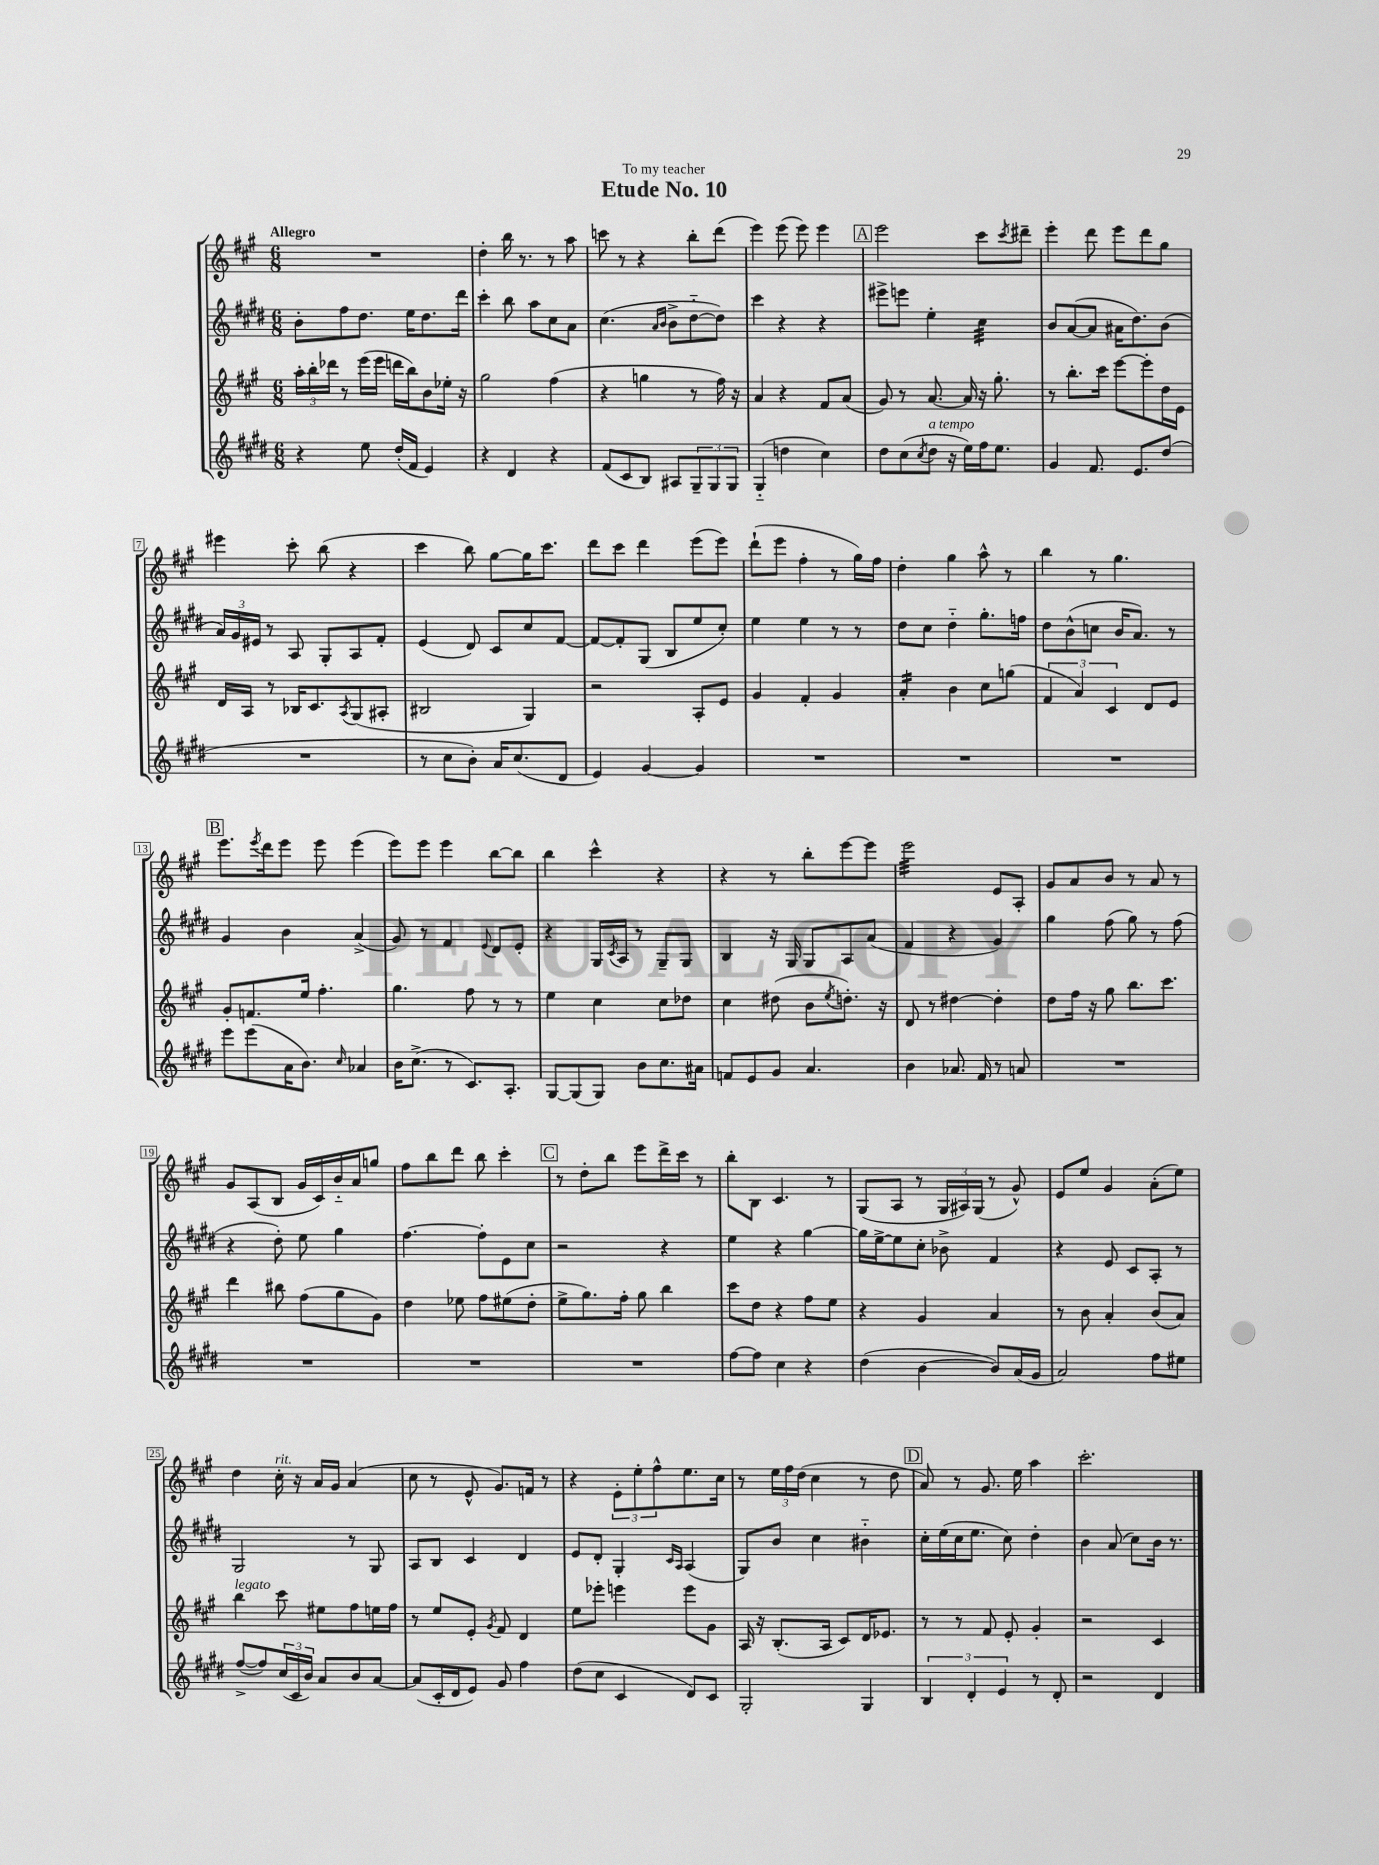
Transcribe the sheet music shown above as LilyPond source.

\header { title = "Etude No. 10" dedication = "To my teacher" }
<<
\new StaffGroup <<
\new Staff = "s0" {
    \clef treble \key a \major \numericTimeSignature \time 6/8 \tempo "Allegro"
    R2. |
    d''4-. b''16 r8. r8 a''8 |
    c'''8 r8 r4 b''8-. d'''8( |
    e'''4) e'''8( e'''8) e'''4 |
    \mark \markup { \box "A" } e'''2 cis'''8 \acciaccatura { cis'''8 } dis'''8-- |
    e'''4-. d'''8 e'''8 d'''8 gis''8 |
    eis'''4 cis'''8-. b''8( r4 |
    cis'''4 b''8) gis''8~ gis''16 cis'''8. |
    d'''8 cis'''8 d'''4 e'''8( e'''8) |
    d'''8-!( e'''8 fis''4-. r8 gis''16) fis''16 |
    d''4-. gis''4 a''8-^ r8 |
    b''4 r8 gis''4. |
    \mark \markup { \box "B" } e'''8. \acciaccatura { e'''8 } d'''16 e'''8 e'''8 e'''4( |
    e'''8) e'''8 e'''4 b''8~ b''8 |
    b''4 cis'''4-^ r4 |
    r4 r8 b''8-. e'''8~ e'''8 |
    e'''2:32 e'8 a8-. |
    gis'8 a'8 b'8 r8 a'8 r8 |
    gis'8 a8( b8 gis'16 cis'16) b'16-_ a'16 g''8 |
    fis''8 b''8 d'''8 b''8 cis'''4-. |
    \mark \markup { \box "C" } r8 d''8-. b''8 e'''8 d'''16-> cis'''16 r8 |
    b''8-. b8 cis'4. r8 |
    gis8( a8 r8 \tuplet 3/2 { gis16 ais16) gis16( } r8 gis'8-^) |
    e'8 e''8 gis'4 a'8-.( e''8) |
    d''4 cis''16-.^\markup { \italic "rit." } r16 a'16 gis'16 a'4( |
    cis''8 r8 e'8-^ gis'8.) f'16 r8 |
    r4 \tuplet 3/2 { e'8-. e''8-. fis''8-^ } e''8. cis''16 |
    r8 \tuplet 3/2 { e''16 fis''16 d''16( } cis''4 r8 d''8 |
    \mark \markup { \box "D" } a'8) r8 gis'8. e''16 a''4 |
    cis'''2.-. \bar "|." |
}
\new Staff = "s1" {
    \clef treble \key e \major \numericTimeSignature \time 6/8
    b'8-. fis''8 dis''8. e''16 dis''8. dis'''16 |
    cis'''4-. b''8 a''8 cis''8 a'8 |
    cis''4.( \grace { a'16 b'16 } b'8-> dis''8~-_ dis''8) |
    cis'''4 r4 r4 |
    \mark \markup { \box "A" } eis'''8-> e'''8 e''4-. cis''4:32 |
    b'8 a'8~( a'8 ais'16 dis''8.) b'8( |
    \tuplet 3/2 { a'16) gis'16 eis'16 } r8 a8 gis8-. a8 fis'8-. |
    e'4( dis'8) cis'8 cis''8 fis'8~ |
    fis'8~ fis'8-. gis8( b8 e''8 cis''8-.) |
    e''4 e''4 r8 r8 |
    dis''8 cis''8 dis''4-_ gis''8.-. f''16 |
    dis''8 b'8-^( c''8 b'16 a'8.) r8 |
    \mark \markup { \box "B" } gis'4 b'4 a'4->( |
    gis'8) r8 fis'4 \appoggiatura { e'8 } dis'8 e'8-. |
    r4 gis16 \acciaccatura { cis'8 } a16 r8 gis8-- gis8 |
    b4 r16 gis16 gis8 a8 a'8( |
    fis'4 r4 gis'4) |
    gis''4 fis''8( gis''8) r8 fis''8( |
    r4 dis''8-.) e''8 gis''4 |
    fis''4.~ fis''8-. e'8 cis''8 |
    \mark \markup { \box "C" } r2 r4 |
    e''4 r4 gis''4~ |
    gis''16 e''16~-> e''8 cis''8-. bes'8-> fis'4 |
    r4 e'8 cis'8 a8-. r8 |
    gis2 r8 gis8 |
    a8 b8 cis'4 dis'4 |
    e'8 dis'8-. gis4-. \grace { cis'16 a16 } a4( |
    gis8) b'8 cis''4 bis'4-_ |
    \mark \markup { \box "D" } cis''16-. e''16( cis''16 e''8. cis''8) dis''4-. |
    b'4 a'8( cis''8) b'16 r8. \bar "|." |
}
\new Staff = "s2" {
    \clef treble \key a \major \numericTimeSignature \time 6/8
    \tuplet 3/2 { a''16-. b''16-. des'''16 } r8 e'''16( e'''16 d'''16 b''16) b'8 ees''16-. r16 |
    gis''2 fis''4( |
    r4 g''4 r8 fis''16) r16 |
    a'4 r4 fis'8 a'8( |
    \mark \markup { \box "A" } gis'8) r8 a'8.~ a'16 r16 gis''8.-. |
    r8 b''8.-. cis'''16 e'''8~ e'''8-. d''16 e'16 |
    d'16 a16 r8 bes16 cis'8. \acciaccatura { a8 } gis8( ais8-. |
    bis2 gis4) |
    r2 a8-. e'8 |
    gis'4 fis'4-. gis'4 |
    a'4:16-. b'4 cis''8 g''8( |
    \tuplet 3/2 { fis'4 a'4) cis'4 } d'8 e'8 |
    \mark \markup { \box "B" } gis'8-. f'8. e''16 fis''4.-. |
    gis''4. fis''8 r8 r8 |
    e''4 cis''4 cis''8 des''8 |
    cis''4 dis''8( b'8 \acciaccatura { e''8 } d''8.-.) r16 |
    d'8 r8 dis''4~ dis''4-. |
    d''8 fis''16 r16 gis''8 b''8. cis'''8. |
    d'''4 bis''8 fis''8( gis''8 gis'8) |
    d''4 ees''8 fis''8 eis''8( d''8-. |
    \mark \markup { \box "C" } e''8-> gis''8.) fis''16-. gis''8 b''4 |
    cis'''8 d''8 r4 fis''8 e''8 |
    r4 gis'4 a'4 |
    r8 b'8 a'4-. b'8( a'8) |
    b''4^\markup { \italic "legato" } cis'''8 eis''8 fis''8 e''16 fis''16 |
    r8 e''8 e'8-. \acciaccatura { gis'8 } fis'8 d'4 |
    e''8 ees'''8-. e'''4 e'''8 gis'8 |
    a16 r16 b8.-.( a16 cis'8) d'16 ees'8. |
    \mark \markup { \box "D" } r8 r8 fis'8 e'8-. gis'4-. |
    r2 cis'4 \bar "|." |
}
\new Staff = "s3" {
    \clef treble \key e \major \numericTimeSignature \time 6/8
    r4 e''8 dis''16-.( fis'16 e'4) |
    r4 dis'4 r4 |
    fis'8( cis'8 b8) ais8 \tuplet 3/2 { gis8-- gis8 gis8 } |
    gis4-_( d''4 cis''4) |
    \mark \markup { \box "A" } dis''8 cis''8( \acciaccatura { cis''8 } dis''8^\markup { \italic "a tempo" } r16 e''16) fis''16 e''8. |
    gis'4 fis'8. e'8. dis''8( |
    R2. |
    r8 cis''8 b'8-.) a'16 cis''8.( dis'8 |
    e'4) gis'4~ gis'4 |
    R2. |
    R2. |
    R2. |
    \mark \markup { \box "B" } e'''8 e'''8( a'16 b'8.) \grace { cis''16 } aes'4 |
    b'16 cis''8.->( r8 cis'8.) a8.-. |
    gis8~ gis8( gis8) b'8 cis''8. ais'16 |
    f'8 e'8 gis'8 a'4. |
    b'4 aes'8. fis'16 r8 a'8 |
    R2. |
    R2. |
    R2. |
    \mark \markup { \box "C" } R2. |
    fis''8~ fis''8 cis''4 r4 |
    dis''4( b'4~ b'8) a'16( gis'16 |
    a'2) fis''8 eis''8 |
    fis''8~->( fis''8) \tuplet 3/2 { cis''16( cis'16 b'16) } a'8 b'8 a'8~ |
    a'8( cis'16-. dis'16 e'8) gis'8 fis''4 |
    dis''8( cis''8 cis'4 dis'8) cis'8 |
    gis2-. gis4 |
    \mark \markup { \box "D" } \tuplet 3/2 { b4 dis'4-. e'4 } r8 dis'8-. |
    r2 dis'4 \bar "|." |
}
>>
>>
\layout { \context { \Score \override BarNumber.stencil = #(make-stencil-boxer 0.1 0.3 ly:text-interface::print) } }
